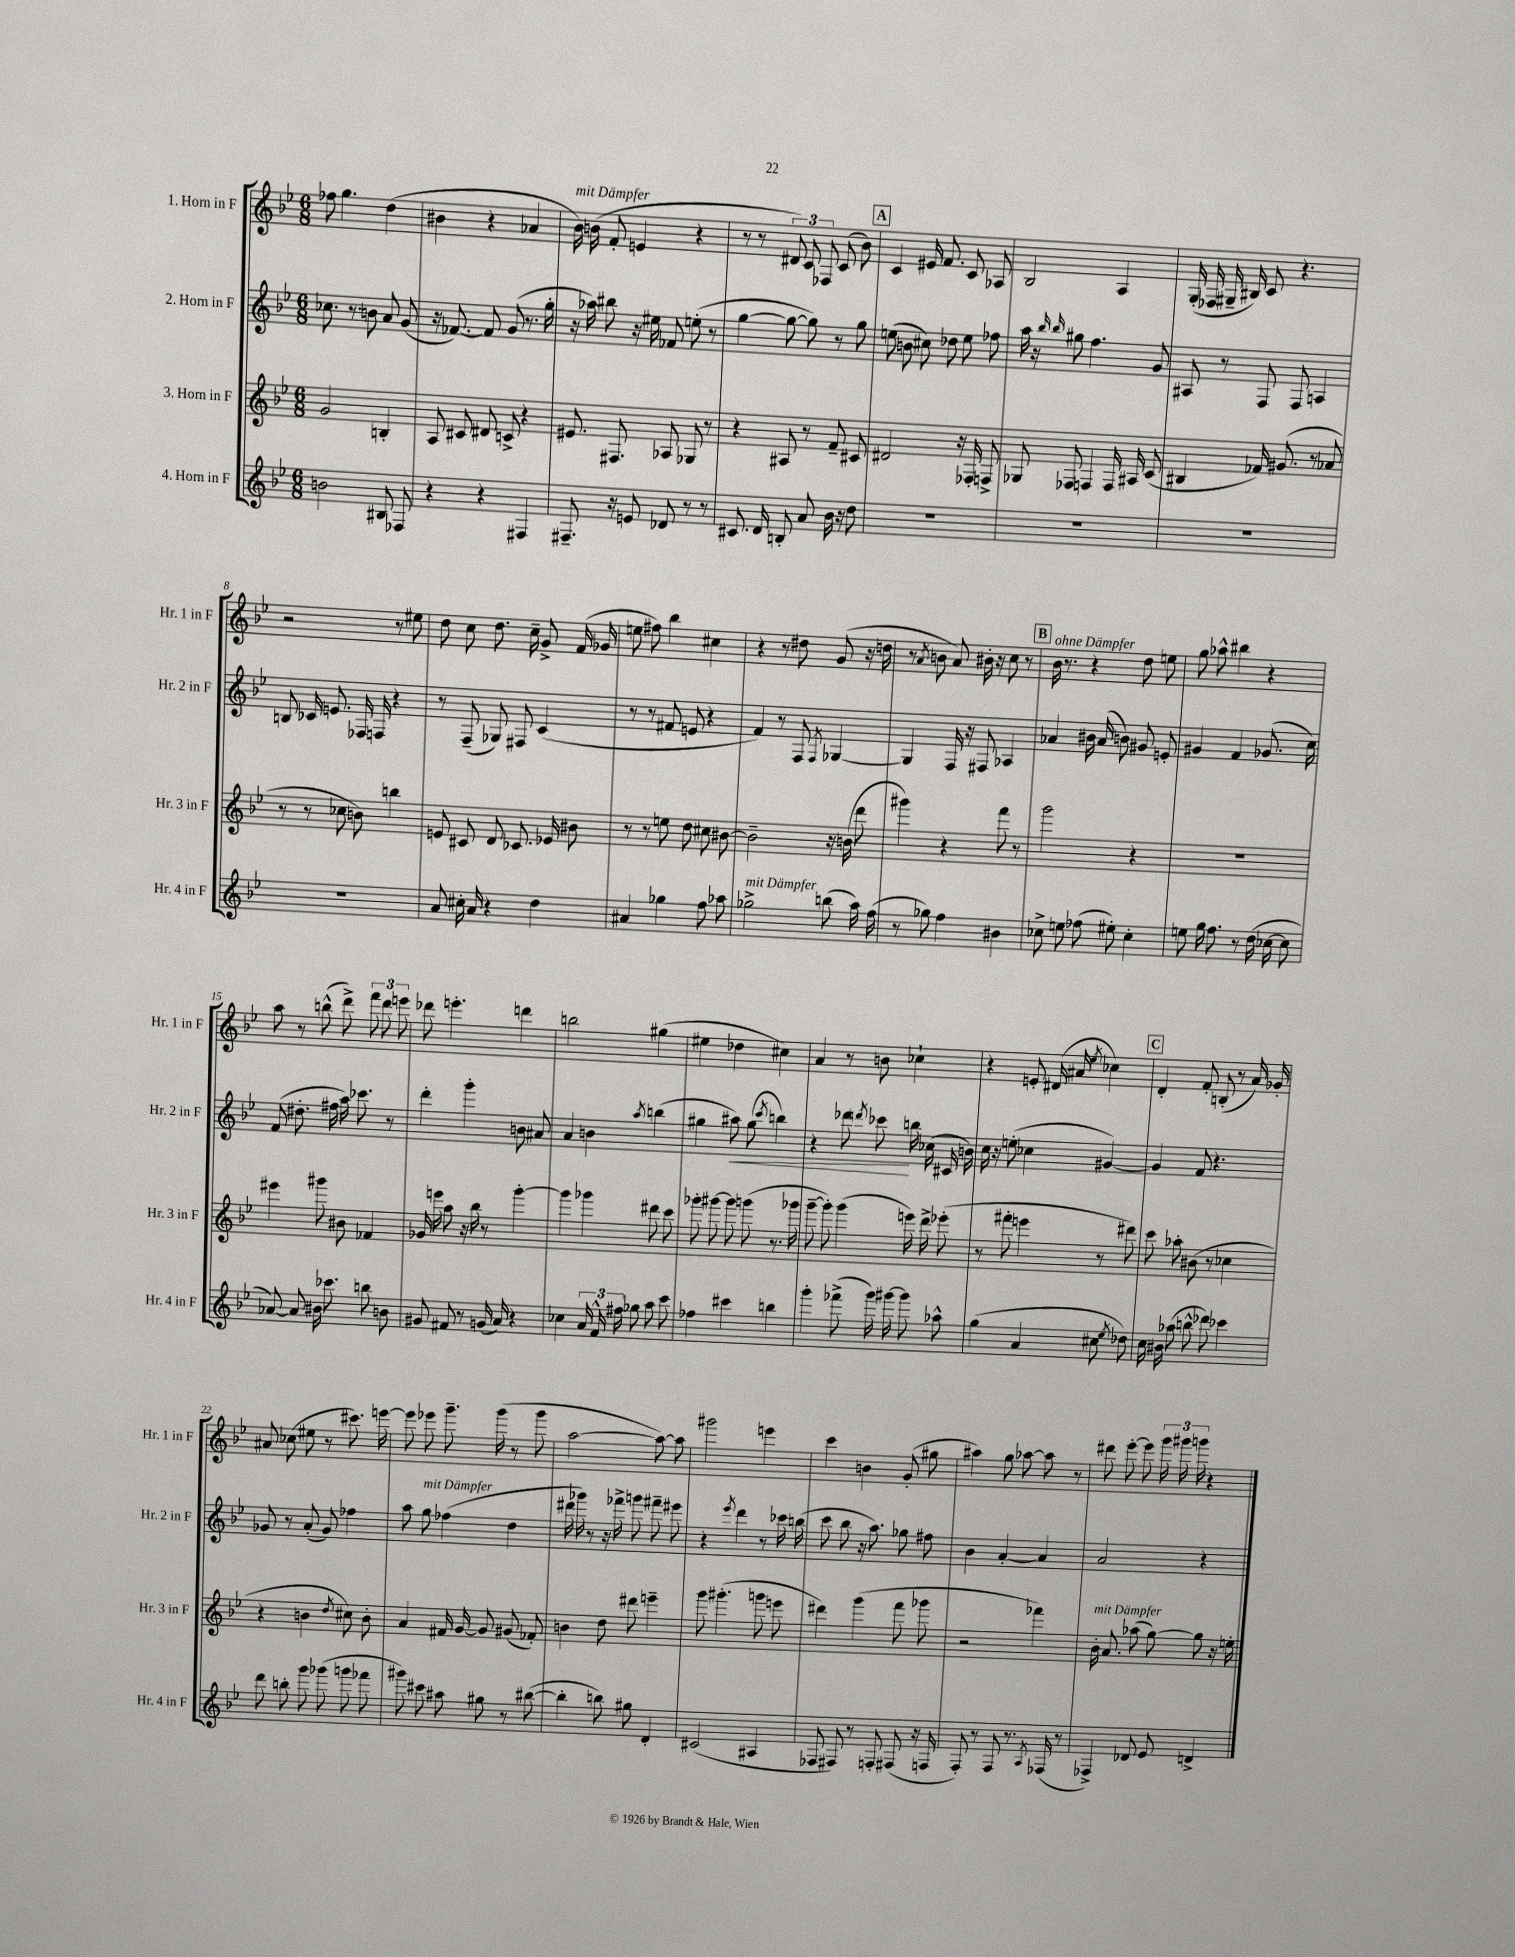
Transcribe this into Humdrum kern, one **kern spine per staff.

**kern	**kern	**kern	**dynam	**kern
*part4	*part3	*part2	*part2	*part1
*staff4	*staff3	*staff2	*staff2	*staff1
*I"4. Horn in F	*I"3. Horn in F	*I"2. Horn in F	*	*I"1. Horn in F
*I'Hr. 4 in F	*I'Hr. 3 in F	*I'Hr. 2 in F	*	*I'Hr. 1 in F
*clefG2	*clefG2	*clefG2	*	*clefG2
*k[b-e-]	*k[b-e-]	*k[b-e-]	*	*k[b-e-]
*M6/8	*M6/8	*M6/8	*	*M6/8
=1	=1	=1	=1	=1
2bn\	2g/	8.cc-X\	.	8ff-X\
.	.	.	.	4.gg\
.	.	8.r	.	.
.	.	8bn\	.	.
8B#X/	4Bn'/	8a/	.	(4dd\
8F-X/	.	(8g/	.	.
=2	=2	=2	=2	=2
4r	8A/	16r	.	4b#X\
.	.	[8.f-X/)	.	.
.	8c#X/	.	.	.
4r	8d#X/	8f-/]	.	4r
.	8cn^/	(8g/	.	.
4F#X/	4r	8.r	.	4a-X/
.	.	16gg'\	.	.
=3	=3	=3	=3	=3
!	!	!	!	!LO:TX:a:i:t=mit Dämpfer
8.F#X~/	8.e#X/	16r	.	16b-\)
.	.	16aa-X\)	.	(16bn\
.	.	8bb#X\	.	8f'/
16r	8.F#X/	.	.	.
8en/	.	16r	.	4en/
.	.	16ee#X\	.	.
8d-X/	8A-X/	8f-X/	.	.
8r	8G-X/	(8een'\	.	4r
8r	8r	8r	.	.
=4	=4	=4	=4	=4
8.c#X/	4r	[4gg\	.	8r
.	.	.	.	8r
16d/	.	.	.	.
8Bn'/	8A#X/	8gg\_	.	12d#X/)
.	.	.	.	12c/
8a/	8r	8gg\])	.	.
.	.	.	.	12F-X/
16b-\	8f~/	8r	.	(8c/
16r	.	.	.	.
8dd\	8c#X/	8gg\	.	8b-\)
!!LO:REH:place=s1:t=A
=5	=5	=5	=5	=5
2.r	2d#X/	(8een\	.	4c/
.	.	8bn\	.	.
.	.	8cc#X\)	.	16e#X/
.	.	.	.	8.f/
.	.	8dd-X\	.	.
.	16r	8ee\	.	8c/
.	16F-X'/	.	.	.
.	8Fn^/	8ff-X\	.	8A-X/
=6	=6	=6	=6	=6
2.r	8G-X/	16aa\	.	2B-/
.	.	16r	.	.
.	.	16qqbb-/	.	.
.	.	16qqbb-/	.	.
.	8F-X/	8gg#X\	.	.
.	4Fn/	4.ff\	.	.
.	16F/	.	.	4A/
.	16A#X/	.	.	.
.	(8c/	8g/	.	.
=7	=7	=7	=7	=7
2.r	4B#X/	8A#X/	.	(16G'/
.	.	.	.	16F-X/
.	.	8r	.	16G#X~/
.	.	.	.	16B#X/)
.	16f-X/)	8F/	.	8c/
.	(8.g#X/	.	.	.
.	.	8F/	.	4.r
.	8r	4An/	.	.
.	8a-X/	.	.	.
!!LO:LB:g=z
=8	=8	=8	=8	=8
2.r	8r	8Bn/	.	2r
.	8r	16c-X/	.	.
.	.	8.en/	.	.
.	8cc-X\	.	.	.
.	8bn\)	16F-X/	.	.
.	.	16Fn/	.	.
.	4bbn\	4r	.	8r
.	.	.	.	8ee#X\
=9	=9	=9	=9	=9
8a/	8en/	8r	.	8dd\
16cc#X'\	8c#X/	(8F~/	.	8cc\
16a/	.	.	.	.
4r	8d/	8G-X/)	.	8.dd\
.	8.c-X/	8F#X/	.	.
.	.	.	.	16cc~\
4dd\	.	(4c/	.	8g^/
.	16e-X/	.	.	.
.	8b#X\	.	.	(16f/
.	.	.	.	16g-X/
=10	=10	=10	=10	=10
4a#X/	8r	8r	.	8een\
.	8r	8r	.	8ff#X\)
4gg-X\	8een\	8f#X/	.	4bb-\
.	8dd\	8en/	.	.
8ff\	8cc#X\	4r	.	4cc#X\
8aa-X\	[8b#X\	.	.	.
=11	=11	=11	=11	=11
!LO:TX:a:i:t=mit Dämpfer	!	!	!	!
2gg-X^\	2b#~\]	4f/)	.	4r
.	.	8r	.	8r
.	.	8F/	.	8dd#X\
.	.	8qF/	.	.
(8bbn\	16r	[4G-X/	.	(8g/
.	(16bn\	.	.	.
16aa\)	8ddd\	.	.	16r
(16ff\	.	.	.	16ddn\
=12	=12	=12	=12	=12
8r	4ggg#X\)	4G-/]	.	8r
.	.	.	.	8qa/
8gg-X\)	.	.	.	8bn\
4ff\	4r	16F/	.	8a/)
.	.	16r	.	.
.	.	8F#X/	.	16b#X'\
.	.	.	.	16r
4b#X\	8fff\	4A-X/	.	8cc\
.	8r	.	.	8r
!!LO:REH:place=s1:t=B
=13	=13	=13	=13	=13
!	!	!	!	!LO:TX:a:i:t=ohne Dämpfer
8cc-X^\	2ggg\	4a-X/	.	16b-\
.	.	.	.	8.r
8een\	.	.	.	.
(8ff-X\	.	16b#X\	.	4r
.	.	(16a-/	.	.
8ee#X'\)	.	8bn\)	.	.
4cc-'\	4r	8g#X/	.	8dd\
.	.	8en'/	.	8een\
=14	=14	=14	=14	=14
8een\	2.r	4g#X/	.	8gg\
16gg\	.	.	.	8aa-X^^\
8.ff\	.	.	.	.
.	.	4f/	.	4bb#X\
8r	.	.	.	.
(16dd\	.	(8.g-X/	.	4r
[16cc-X\	.	.	.	.
8cc-\]	.	.	.	.
.	.	16cc\)	.	.
!!LO:LB:g=z
=15	=15	=15	=15	=15
[8a-X/)	4eee#X\	(8f/	.	8aa\
8a-/]	.	8.dd#X'\	.	8r
16b#X\	8ggg#X\	.	.	(8bbn^^\
8.ccc-X\	.	16ff#X\	.	.
.	8b#X\	16aa\)	.	8ddd^\)
.	.	8.ccc-X\	.	.
8bbn\	4f-X/	.	.	12fff\
.	.	.	.	12ddd\
8bn\	.	8r	.	.
.	.	.	.	12eeen\
=16	=16	=16	=16	=16
8g#X/	16g-X/	4ddd'\	.	8ddd-X\
.	16eeen\	.	.	.
8f#X/	8aa\	.	.	4.eeen'\
8r	16r	4ggg'\	.	.
.	16bb-\	.	.	.
(16gn/	8r	.	.	.
16a/)	.	.	.	.
4r	[4ggg'\	8bn\	.	4dddn\
.	.	8a#X/	.	.
=17	=17	=17	=17	=17
4cc-X\	4ggg\]	4a/	.	2bbn\
24a/	4ggg-X\	4bn\	.	.
24f^^/	.	.	.	.
24ff#X\	.	.	.	.
8gg-X\	.	.	.	.
.	.	8qaa/	.	.
8aa\	8ddd#X\	(4bbn\	.	(4gg#X\
8ccc\	8ccc\	.	.	.
=18	=18	=18	=18	=18
4ff-X\	8ggg-X'\	4gg#X\	.	4ee#X\
.	[8ggg#X\	.	.	.
!	!	!	!LO:HP:b	!
4ccc#X\	8ggg#\]	8aa#X\)	<	4dd-X\
.	(8gggn\	(8gg#\	.	.
.	.	8qccc/	.	.
4bbn\	8.r	4bbn\)	.	4cc#X\)
.	16ggg-X\	.	.	.
=19	=19	=19	=19	=19
4ggg'\	[8ggg~\	4r	.	4a/
.	8ggg'\])	.	.	.
(8fff-X^\	(4ggg\	8ddd-X\	.	8r
.	.	8qdddn/	.	.
16ggg\)	.	8ccc-X\	.	8bn\
[16ggg#X\	.	.	.	.
8ggg#\]	16eeen\)	16bbn\	[	4cc-X`\
.	16ddd^\	(16cc-X\	.	.
8aa-X^^\	(8eee-X'\	16c#X/	.	.
.	.	16bn\)	.	.
=20	=20	=20	=20	=20
(4gg\	8r	16cc\	.	4r
.	.	16r	.	.
.	8fff#X'\	(8een'\	.	.
4a/	4eeen\	4cc-X\	.	8en'/
.	.	.	.	(16d#X/
.	.	.	.	16a#X/
.	.	.	.	8qee-/
8cc#X\	8r	[4g#X/)	.	4cc-X\)
8qee-/	.	.	.	.
8dd-X\)	8ddd#X\)	.	.	.
!!LO:REH:place=s1:t=C
=21	=21	=21	=21	=21
16cc\	8ccc\	4g#/]	.	4d'/
16b#X\	.	.	.	.
(8aa-X\	8aa-X'\	.	.	.
8bbn^^\	(8b#X\	8f/	.	8f'/
8ddd-X\)	8r	4.r	.	(8Bn'/
4ccc-X\	4cc-X\	.	.	8r
.	.	.	.	16a/)
.	.	.	.	16g-X'/
!!LO:LB:g=z
=22	=22	=22	=22	=22
8ddd\	4r	8g-X/	.	8a#X/
8bbn'\	.	8r	.	(8cc-X\
8ggg\	4bn\	(8a'/	.	8ee#X\
(8ggg-X\	.	8g-/)	.	8r
.	8qdd/	.	.	.
8gggn\	8cc#X\)	4ff-X\	.	8.ccc#X\)
8fff-X\	8b'\	.	.	.
.	.	.	.	[16eeen\
=23	=23	=23	=23	=23
8ggg#X\)	4a/	8aa\	.	8eee\]
!	!	!LO:TX:a:i:t=mit Dämpfer	!	!
8ccc#X\	.	8gg\	.	8eee-X\
8aa#X\	16f#X/	(4ff-X\	.	8.ggg~\
.	[16g/	.	.	.
8gg#X\	8g/]	.	.	.
.	.	.	.	(16ggg\
8r	(8g#X/	4dd\	.	8r
([8bb#X\	8f-X'/)	.	.	8ggg\
=24	=24	=24	=24	=24
4bb#'\]	4bn\	16ddd#X\	.	[2aa\
.	.	16ggg-X\)	.	.
.	.	8r	.	.
8bbn\)	8dd\	16r	.	.
.	.	16fff-X^\	.	.
8gg#X\	8ddd#X\	8gggn\	.	.
4d'/	4eeen~\	8fff#X~\	.	8aa\_)
.	.	8eee#X\	.	8aa\]
=25	=25	=25	=25	=25
(2c#X/	8ggg\	4r	.	2ggg#X\
.	(4.ggg#X'\	.	.	.
.	.	8qeee-/	.	.
.	.	4ddd\	.	.
4A#X/	8gggn\	8r	.	4eeen\
.	8eeen\	16ccc-X\	.	.
.	.	(16bbn\	.	.
=26	=26	=26	=26	=26
8F-X/	4ddd#X\)	8ccc\	.	4ccc\
8F#X/)	.	8bb-\	.	.
8r	(4ggg\	16r	.	4bn\
.	.	8.aa\)	.	.
8Fn'/	.	.	.	.
(8F#X/	8fff\	8gg-X\	.	(8g'/
16r	8ggg-X\	8ff#X\	.	8gg#X\
16Fn/	.	.	.	.
=27	=27	=27	=27	=27
8F'/)	2r	4b-\	.	4aa#X\)
8r	.	.	.	.
8F/	.	[4a'/	.	8gg\
8.r	.	.	.	[8aa-X\
.	4fff-X\)	4a/]	.	8aa-\]
8qA/	.	.	.	.
(16F-X/	.	.	.	.
8r	.	.	.	8r
=28	=28	=28	=28	=28
!	!LO:TX:a:i:t=mit Dämpfer	!	!	!
4F-X^/)	16b-'\	2a/	.	8ddd#X\
.	8.a/	.	.	.
.	.	.	.	[8eee-'\
8d-X/	(8aa-X\	.	.	8eee-\]
8e-/	[8gg\)	.	.	24ggg\
.	.	.	.	24ggg#X\
.	.	.	.	24gggn\
4dn^/	8gg\]	4r	.	4r
.	16r	.	.	.
.	16een'\	.	.	.
==	==	==	==	==
*-	*-	*-	*-	*-
